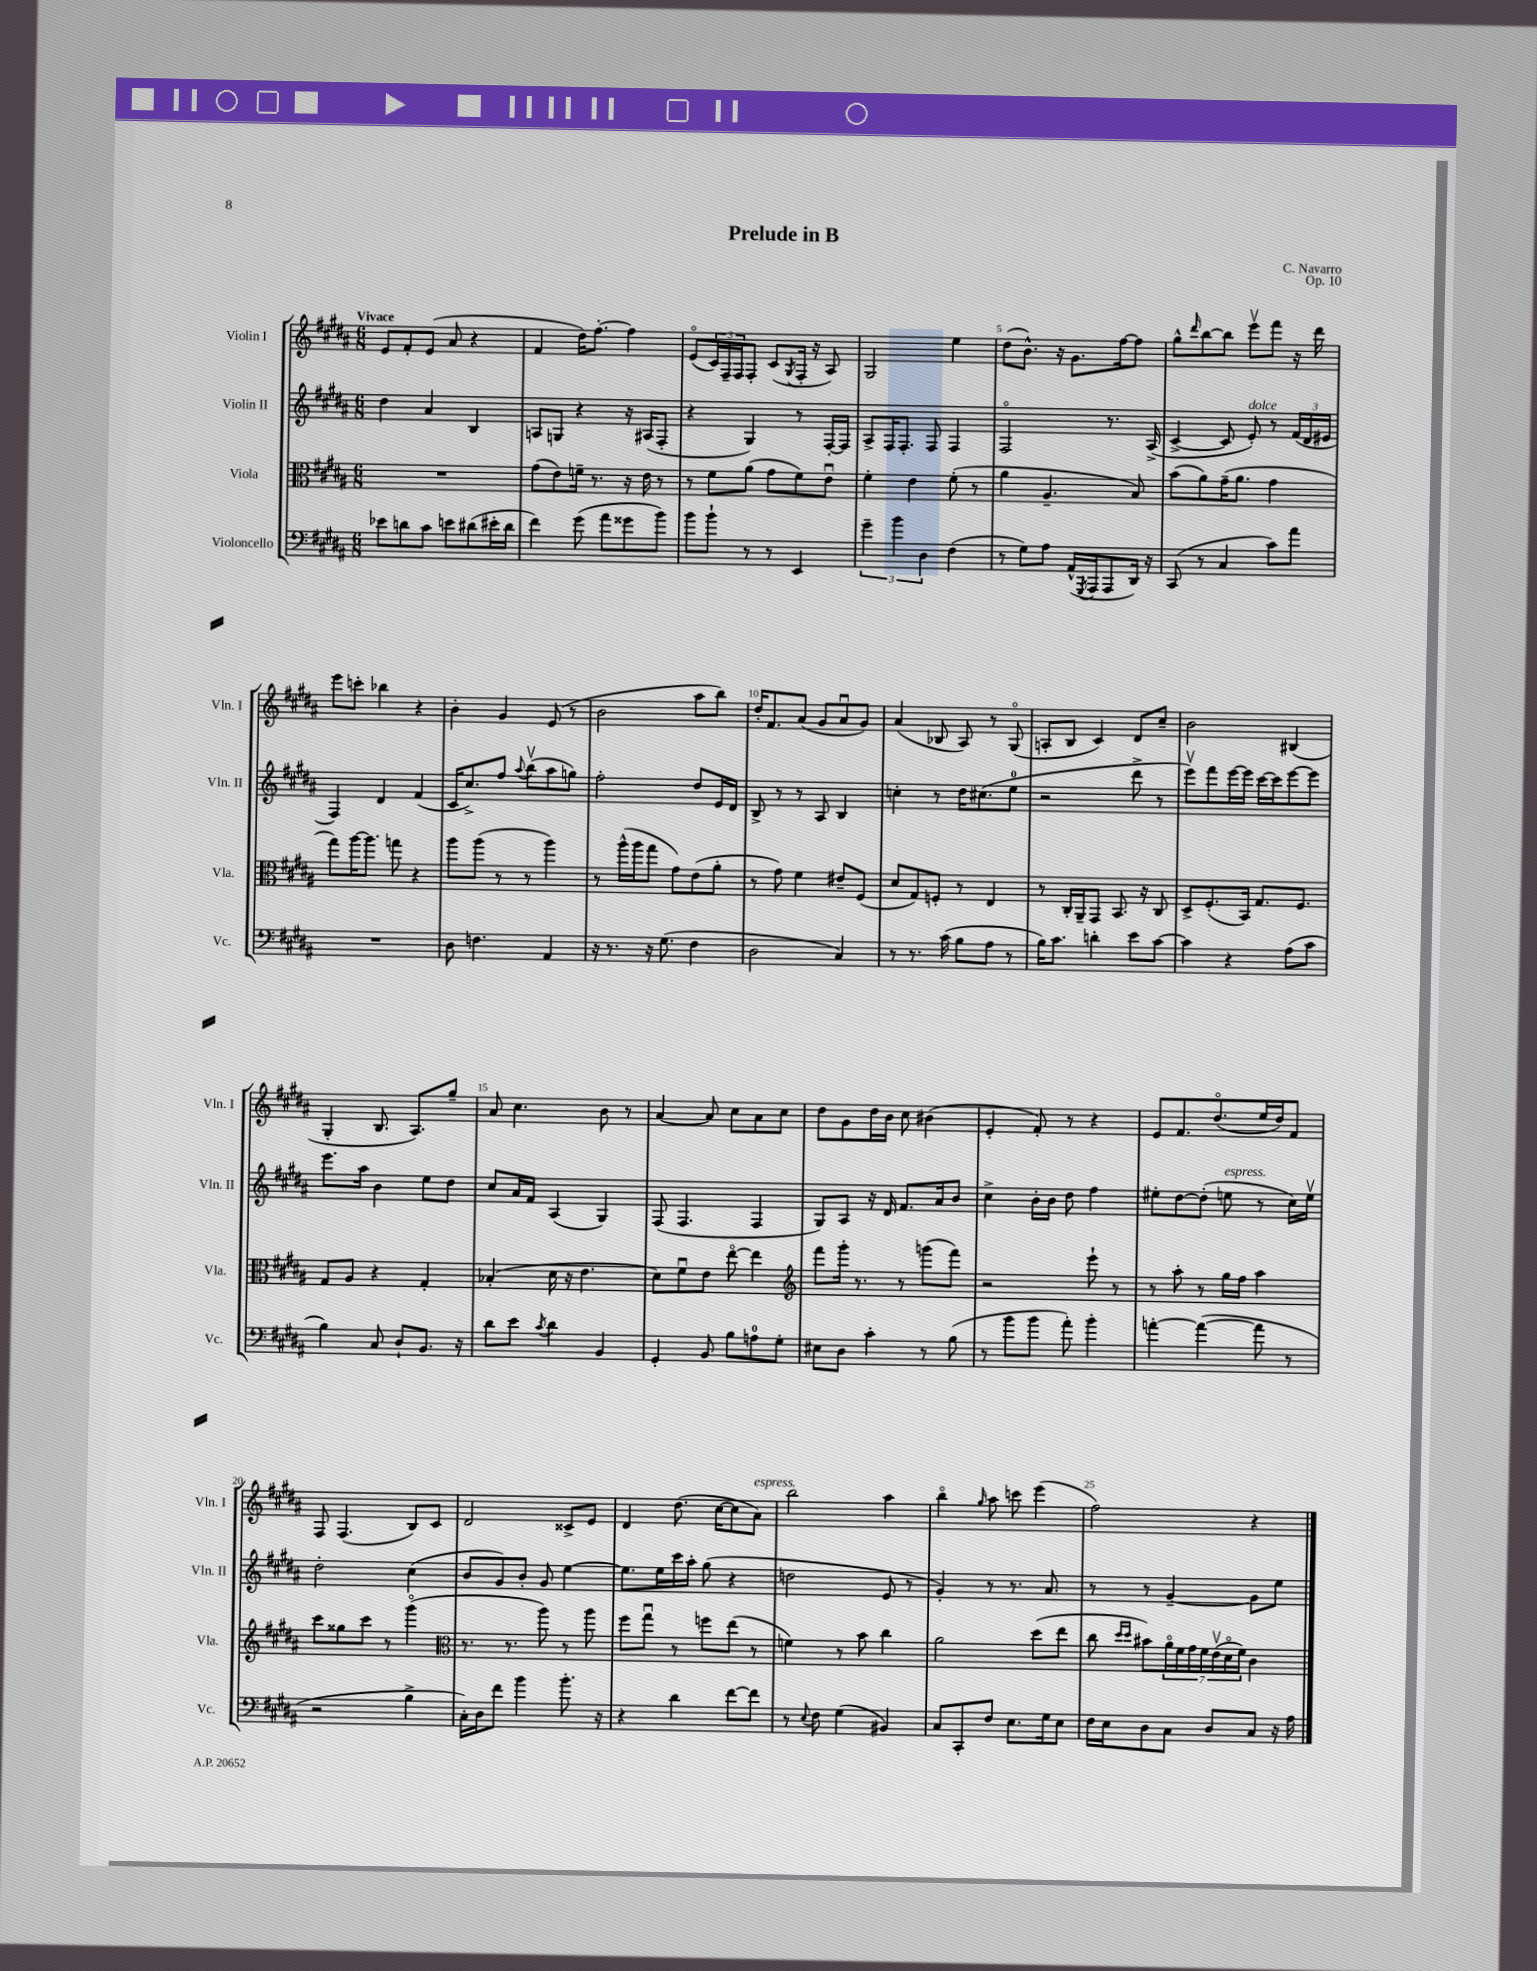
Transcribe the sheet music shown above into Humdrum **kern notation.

**kern	**kern	**kern	**kern
*staff4	*staff3	*staff2	*staff1
*clefF4	*clefC3	*clefG2	*clefG2
*k[f#c#g#d#a#]	*k[f#c#g#d#a#]	*k[f#c#g#d#a#]	*k[f#c#g#d#a#]
*M6/8	*M6/8	*M6/8	*M6/8
8e-	2.r	4dd#	8e
8d	.	.	8f#'
8c#	.	4a#	(8e
8e	.	.	8a#
(8d#	.	4B	4r
16e#'	.	.	.
16d#	.	.	.
=	=	=	=
4f#)	(8g#	8A	4f#
.	8e)	8G	.
(8g#	16f~	4r	16dd#)
.	8.r	.	[8.ff#'
8a#	.	.	.
8g##	16r	16r	4ff#]
.	16e	(16A#	.
8b)	8r	8F#'	.
=	=	=	=
8b	8r	4r	(8eo
8b`	8f#	.	24c#)
.	.	.	24F#~
.	.	.	24F#
8r	(8a#	4G#)	8F#'
8r	8g#	.	(8c#
.	.	.	8qG#
4EE	8f#)	8r	16F#'
.	.	.	16r
.	8eu	[16F#'	8A#)
.	.	16F#]	.
=	=	=	=
6g#~	4f#'	8A#^	2G#
.	.	16F#	.
6b	.	.	.
.	.	8.F#'	.
.	4e	.	.
6D#	.	.	.
.	.	8F#	.
(4F#	(8f#'	4F#	4ee
.	8r	.	.
=	=	=	=
8r	4a#	2F#o	(8dd#
8G#)	.	.	8.b^^)
8A#	4.A#~	.	.
.	.	.	16r
(16AA#^^	.	.	8.g#
8qGGG#	.	.	.
16AAA#	.	.	.
8AAA#	.	8.r	.
.	.	.	[16ff#
16DD#)	8B)	.	8ff#]
16r	.	(16A#^	.
=	=	=	=
(8CC#	(8b	[4c#^	8gg#^^
.	.	.	16qqddd#
8r	8a#)	.	[8bb
4C#	(16g#~	8c#]	8bb]
.	8.a#	.	.
.	.	8e')	8eeev
8c#)	4g#	8r	8fff#
8a#	.	(24f#	16r
.	.	24d#	.
.	.	.	16ddd#
.	.	24e#	.
=	=	=	=
2.r	8gg#)	4F#)	8eee
.	[16aa#	.	8ccc'
.	8.aa#]	.	.
.	.	4d#	4bb-
.	8gg	.	.
.	4r	(4f#	4r
=	=	=	=
8D#	8aa#	16c#	4b'
.	.	8.cc#^)	.
4.F	(8aa#	.	.
.	8r	8ff#	4g#
.	.	8qqaa#	.
.	8r	(8bbv	.
4AA#	4aa#)	8aa#	(8e
.	.	8gg)	8r
=	=	=	=
16r	8r	2ff#'	2b
8.r	.	.	.
.	(16aa#^^	.	.
.	16aa#	.	.
16r	8gg#	.	.
(8.G#	.	.	.
.	8g#)	.	.
4F#	(8e	8dd#	8aa#
.	8a#'	16e	8bb)
.	.	16d#	.
=	=	=	=
2D#	8r	8B^	16dd#'
.	.	.	8.f#
.	8g#)	8r	.
.	4f#	8r	(8a#
.	.	8A#	8g#
4C#)	8e#~	4B	8a#u
.	(8F#	.	8g#)
=	=	=	=
8r	8d#	4cc'	(4a#
8.r	8G#)	.	.
.	8F'	8r	8B-
(16c#	.	.	.
8B	8r	16dd#	8A#)
.	.	(8.cc#	.
8A#	4E	.	8r
8r	.	8ee	(8G#o
=	=	=	=
16B)	8r	2r	8A'
8.c#	.	.	.
.	16C#'	.	8B
.	16AA#~	.	.
4d'	8GG#	.	4c#)
.	8.BB	.	.
8e	.	8ddd#^	8d#
.	16r	.	.
[8c#	8C#	8r	8cc#~
=	=	=	=
4c#]	8D#^	8eeev)	2b
.	(8.F#'	8fff#	.
4r	.	[16eee	.
.	16BB)	16eee]	.
.	8.G#	[16ccc#	.
.	.	16ccc#]	.
(8A#	.	[8eee	(4B#
.	8.F#	.	.
8c#	.	8eee]	.
=	=	=	=
4B)	8G#	8.eee	4G#'
.	8A#	.	.
.	.	16aa#	.
8C#	4r	4b	8.B
8D#`	.	.	.
.	.	.	8.A#)
8.BB	4G#'	8ee	.
.	.	8dd#	8gg#~
16r	.	.	.
=	=	=	=
8d#	(4B-'	8cc#	8a#
8e	.	16a#	4.cc#
.	.	16f#	.
8qc#	.	.	.
4d#	16d#	(4A#	.
.	16r	.	.
.	4.e	.	.
4BB	.	4G#)	8b
.	.	.	8r
=	=	=	=
4GG#'	8d#)	(8F#	[4a#
.	8f#u	4.F#	.
8BB	8e	.	8a#]
8B	[8eeo	.	8cc#
8A	4ee]	4F#	8a#
8G#'	.	.	8cc#
=	=	=	=
*	*clefG2	*	*
8E#	8fff#	8G#)	8dd#
8D#	16ggg#'	8A#	8g#
.	8.r	.	.
4c#'	.	16r	16dd#
.	.	16d#	16b
.	8r	8.f#	8cc#
8r	(8ggg	.	(4b#
.	.	16a#	.
(8B	8fff#)	8b	.
=	=	=	=
8r	2r	4cc#^	4e'
8b	.	.	.
8b	.	16b'	8f#')
.	.	16b	.
8a#')	.	8dd#	8r
4b'	8eee`	4ff#	4r
.	8r	.	.
=	=	=	=
[4a'	8r	8ee#'	8e
.	8aa#'	[8dd#	8.f#
(4a_	8r	(8dd#']	.
.	.	.	(8.dd#o
.	16gg#	8ee	.
.	16ff#	.	.
8a]	4aa#	8r	16ee
.	.	.	16dd#)
8r	.	16cc#)	8f#
.	.	16eev	.
=	=	=	=
2r	8ccc#	2dd#'	8F#
.	8gg##	.	(4.F#
.	8ccc#	.	.
.	8r	.	.
4B^	(4ggg#o	(4cc#	8B)
.	.	.	8c#
=	=	=	=
*	*clefC3	*	*
16C#')	8.r	8b	2d#
16D#	.	.	.
8f#	.	8g#)	.
.	8.r	.	.
4b	.	8b'	.
.	8aa#)	8g#	.
8.b'	8r	[4ee	8c##^
.	8aa#	.	8e
16r	.	.	.
=	=	=	=
4r	8ff#	8.ee]	4d#
.	8gg#u	.	.
.	.	16ee	.
4d#	8r	16ccc#	(8.dd#
.	.	16aa#'	.
.	8ff	(8gg#	.
.	.	.	[16cc#
[8f#	(8ee	4r	8cc#]
8f#]	8r	.	8a#)
=	=	=	=
8r	4f)	2dd	2bb
8qqE	.	.	.
8F#	.	.	.
(4G#	8r	.	.
.	8b	.	.
4BB#)	4cc#	8e	4aa#
.	.	8r	.
=	=	=	=
8C#	2a#	4g#')	4bbo
8CC#'	.	.	.
.	.	.	16qqgg#
8F#	.	8r	8aa#
8.E	.	8.r	8ccc
.	(8dd#	.	(4eee
16G#	.	8.a#	.
8E	8ee	.	.
=	=	=	=
16F#	8cc#	8r	2ff#)
16E	.	.	.
.	16qqdd#	.	.
.	16qqdd#	.	.
8D#	8b#)	8r	.
8C#	28a#o	[4g#~	.
.	28f#	.	.
.	28g#	.	.
.	28f#	.	.
8D#	.	.	.
.	(28ev	.	.
.	28d#o	.	.
.	28f#)	.	.
8C#	4c#	8g#]	4r
16r	.	8ee	.
16A#	.	.	.
==	==	==	==
*-	*-	*-	*-
